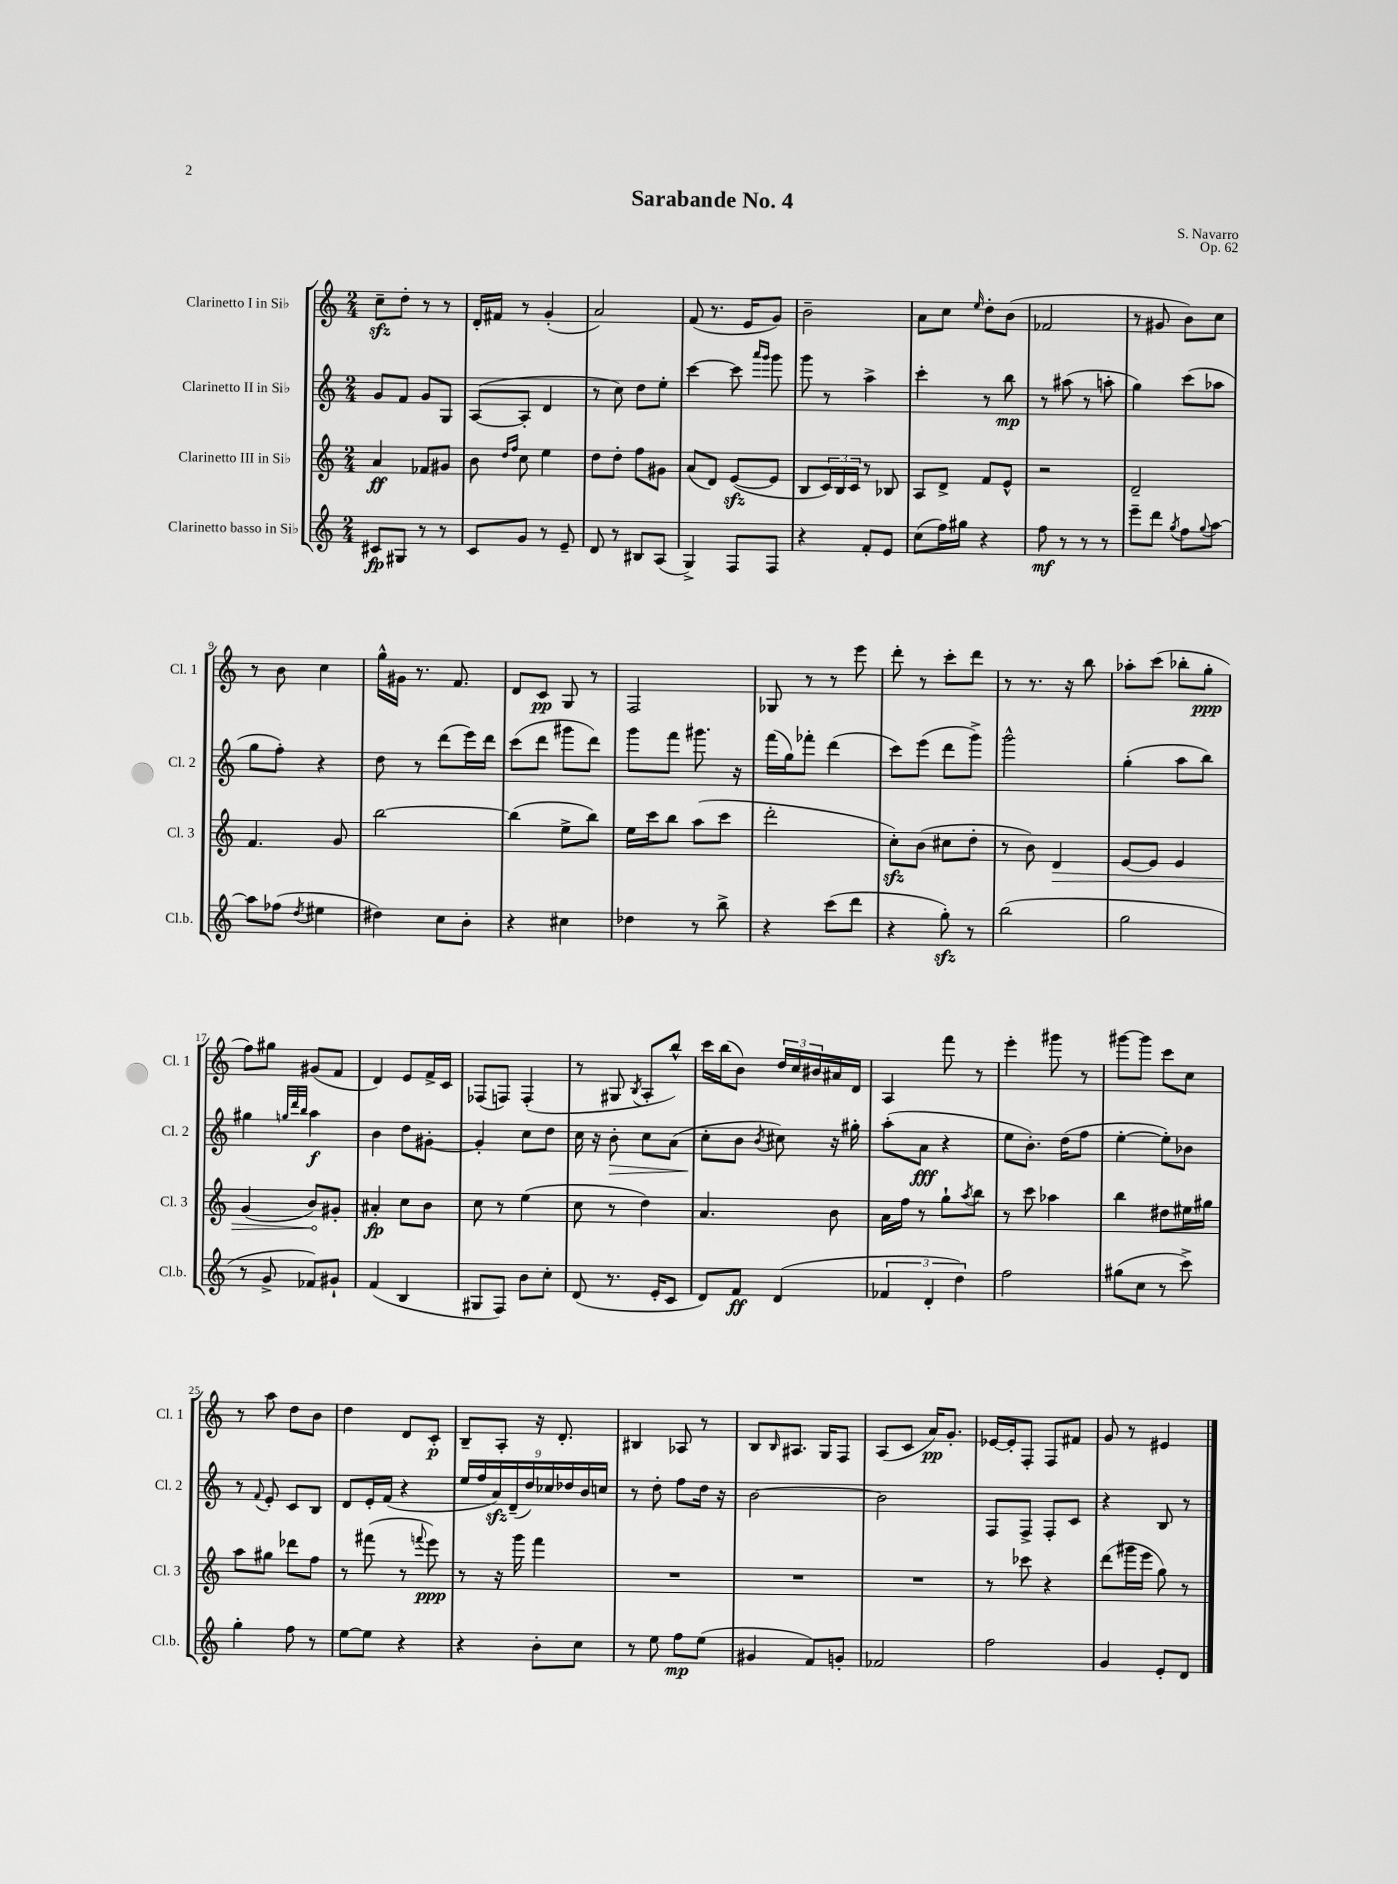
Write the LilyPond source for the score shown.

\header { title = "Sarabande No. 4" composer = "S. Navarro" opus = "Op. 62" }
<<
\new StaffGroup <<
\new Staff = "s0" \with { instrumentName = "Clarinetto I in Sib" shortInstrumentName = "Cl. 1" } {
    \clef treble \key c \major \numericTimeSignature \time 2/4
    c''8--\sfz d''8-. r8 r8 |
    d'16-. fis'16 r8 g'4-.( |
    a'2) |
    f'8( r8. e'16 g'8) |
    b'2-- |
    a'8 c''8 \grace { e''16 } d''8-. b'8( |
    fes'2 |
    r8 gis'8 b'8) c''8 |
    r8 b'8 c''4 |
    g''16-^ gis'16 r8. f'8. |
    d'8 c'8\pp g8 r8 |
    f2 |
    ges8 r8 r8 e'''8 |
    d'''8-. r8 c'''8-. d'''8 |
    r8 r8. r16 b''8 |
    aes''8-. c'''8( bes''8-. g''8-.\ppp |
    f''8) gis''8 gis'8( f'8 |
    d'4) e'8 f'16-> c'16 |
    fes8( f8) f4-.( |
    r8 gis8 \acciaccatura { b8 } a8-. b''8-^) |
    c'''16 b''16( b'8) \tuplet 3/2 { d''16 c''16 bis'16 } ais'16 d'16 |
    a4 f'''8 r8 |
    e'''4-. gis'''8 r8 |
    gis'''8~ gis'''8 c'''8 c''8 |
    r8 a''8 d''8 b'8 |
    d''4 d'8 c'8-.\p |
    b8-- a8-. r16 d'8.-. |
    bis4 aes8 r8 |
    b8 \grace { b16 } ais8. g16 f8 |
    a8( c'8 a'16\pp) g'8.-. |
    ees'16~ ees'16-. f8-. f8 fis'8 |
    g'8 r8 eis'4 \bar "|." |
}
\new Staff = "s1" \with { instrumentName = "Clarinetto II in Sib" shortInstrumentName = "Cl. 2" } {
    \clef treble \key c \major \numericTimeSignature \time 2/4
    g'8 f'8 g'8 g8 |
    a8~( a8-. d'4 |
    r8 c''8) d''8 e''8-. |
    c'''4~ c'''8 \grace { a'''16 g'''16 } g'''8 |
    g'''8 r8 a''4-> |
    c'''4-. r8 b''8\mp |
    r8 ais''8( r8 a''8-. |
    g''4) c'''8( aes''8 |
    g''8 f''8-.) r4 |
    d''8 r8 d'''8( e'''16) d'''16 |
    c'''8( d'''8 gis'''8 d'''8) |
    g'''8 f'''8 gis'''8. r16 |
    f'''16( g''16) fes'''8-. d'''4( |
    c'''8) e'''8( d'''8 g'''8->) |
    g'''2-^ |
    g''4-.( a''8 b''8) |
    gis''4 \grace { g''32 d'''32 b''32 } a''4\f |
    b'4 d''8 gis'8~-. |
    gis'4-. c''8 d''8 |
    c''16 r16 b'8-.\> c''8 a'8( |
    c''8-.\! b'8 \acciaccatura { b'8 } cis''8) r16 gis''16-. |
    a''8-.( a'8\fff r4 |
    e''8 b'8.-.) d''16( f''8 |
    e''4~-. e''8-.) bes'8 |
    r8 \appoggiatura { f'8 } e'8-. c'8 b8 |
    d'8 e'16-. f'16( r4 |
    \tuplet 9/8 { e''16 f''16 a'16\sfz) d'16--( d''16) ces''16 des''16 b'16 c''16 } |
    r8 d''8-. f''8 d''16 r16 |
    b'2~ |
    b'2 |
    f8 f8-> f8-. c'8 |
    r4 b8 r8 \bar "|." |
}
\new Staff = "s2" \with { instrumentName = "Clarinetto III in Sib" shortInstrumentName = "Cl. 3" } {
    \clef treble \key c \major \numericTimeSignature \time 2/4
    a'4\ff fes'8 gis'8 |
    b'8 \grace { d''16 f''16 } c''8 e''4 |
    d''8 d''8-. f''8 gis'8 |
    a'8( d'8) e'8~\sfz( e'8 |
    b8 \tuplet 3/2 { c'16) b16 c'16 } r8 bes8 |
    a8 d'8-> f'8 e'8-^ |
    r2 |
    d'2-- |
    f'4. g'8 |
    b''2~ |
    b''4( e''8-> b''8) |
    e''16 c'''16 b''8 a''8( c'''8 |
    d'''2-. |
    c''8-.\sfz) b'8( cis''8 d''8-. |
    r8 b'8) \once \override Hairpin.circled-tip = ##t d'4\> |
    e'8~ e'8 e'4 |
    g'4( b'8\!) gis'8-. |
    ais'4-.\fp c''8 b'8 |
    c''8 r8 e''4( |
    c''8 r8 d''4) |
    a'4. b'8 |
    a'16 f''16 r8 g''8-! \acciaccatura { a''8 } b''8 |
    r8 c'''8 aes''4 |
    b''4 dis''8 eis''16 gis''16 |
    a''8 gis''8 des'''8 f''8 |
    r8 fis'''8( r8 \appoggiatura { f'''8 } e'''8\ppp) |
    r8 r16 g'''16 f'''4 |
    R2 |
    R2 |
    R2 |
    r8 ces'''8 r4 |
    d'''8( gis'''16 e'''16 g''8) r8 \bar "|." |
}
\new Staff = "s3" \with { instrumentName = "Clarinetto basso in Sib" shortInstrumentName = "Cl.b." } {
    \clef treble \key c \major \numericTimeSignature \time 2/4
    cis'8\fp gis8 r8 r8 |
    c'8 g'8 r8 e'8-- |
    d'8 r8 bis8 a8( |
    g4->) f8 f8 |
    r4 f'8-. e'8 |
    c''8( f''16) gis''16 r4 |
    f''8\mf r8 r8 r8 |
    e'''8-- d'''8 \acciaccatura { g''8 } f''8 \appoggiatura { g''8 } a''8~ |
    a''8 fes''8( \acciaccatura { d''8 } eis''4 |
    dis''4) c''8 b'8-. |
    r4 cis''4 |
    des''4 r8 b''8-> |
    r4 c'''8( d'''8 |
    r4 g''8-.\sfz) r8 |
    b''2( |
    g''2 |
    r8 g'8-> fes'8) gis'8-! |
    f'4( b4 |
    gis8 f8) b'8 c''8-. |
    d'8( r8. e'16-. c'8 |
    d'8) f'8\ff d'4( |
    \tuplet 3/2 { fes'4 d'4-. d''4) } |
    f''2 |
    gis''8( c''8 r8 c'''8->) |
    g''4-. f''8 r8 |
    e''8~ e''8 r4 |
    r4 b'8-. c''8 |
    r8 e''8 f''8\mp e''8( |
    gis'4 f'8) g'8-. |
    fes'2 |
    f''2 |
    g'4 e'8-. d'8 \bar "|." |
}
>>
>>
